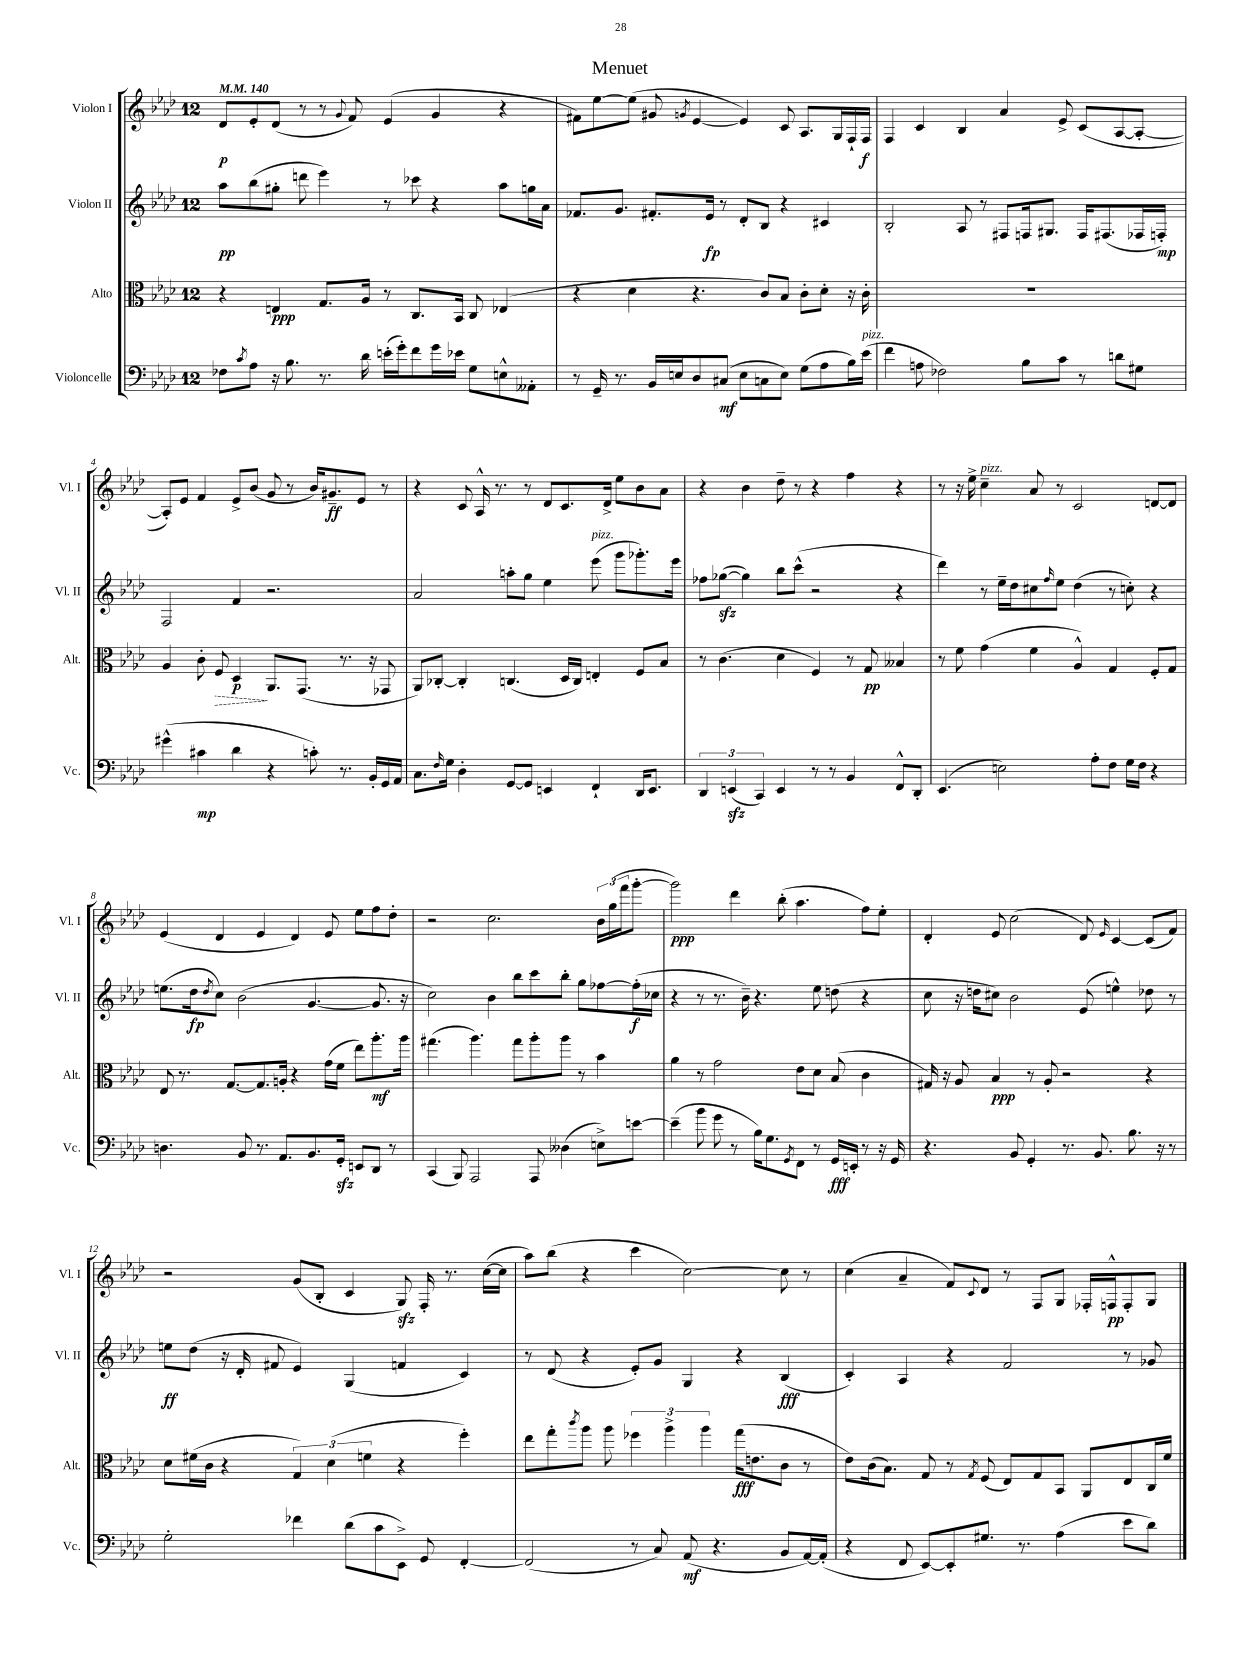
\header { title = "Menuet" }
<<
\new StaffGroup <<
\new Staff = "s0" \with { instrumentName = "Violon I" shortInstrumentName = "Vl. I" } {
    \clef treble \key aes \major \once \override Staff.TimeSignature.style = #'single-digit \time 12/8 \tempo 4 = 140
    des'8\p ees'8-. des'8( r8 r8 \appoggiatura { g'8 } f'8) ees'4( g'4 r4 |
    fis'8) ees''8~ ees''8( gis'8 \acciaccatura { g'8 } ees'4~ ees'4) c'8 aes8. g16 f16-! f16\f |
    f4 c'4 bes4 aes'4 ees'8-> c'8( aes8~ aes8~-. |
    aes8-.) ees'8 f'4 ees'8-> bes'8( g'8 r8 bes'16) gis'8.--\ff ees'8 r8 |
    r4 c'8 aes16-^ r8. r8 des'8 c'8. des'16-> ees''8 bes'8 aes'8 |
    r4 bes'4 des''8-- r8 r4 f''4 r4 |
    r8 r16 ees''16-> c''4--^\markup { \italic "pizz." } aes'8 r8 c'2 d'8~ d'8 |
    ees'4( des'4 ees'4 des'4) ees'8 ees''8 f''8 des''8-. |
    r2 c''2. \tuplet 3/2 { bes'16 g''16( f'''16 } g'''8~-. |
    g'''2\ppp) des'''4 bes''8-.( aes''4. f''8) ees''8-. |
    des'4-. ees'8 c''2( des'8) \grace { ees'16 } c'4~ c'8( f'8) |
    r2 g'8( bes8-. c'4 g8\sfz) f16-. r8. c''16~( c''16 |
    aes''8) bes''8( r4 c'''4 c''2~) c''8 r8 |
    c''4( aes'4-- f'8) \appoggiatura { c'8 } des'8 r8 f8 g8 fes16-. f16-^\pp f8-. g8 \bar "|." |
}
\new Staff = "s1" \with { instrumentName = "Violon II" shortInstrumentName = "Vl. II" } {
    \clef treble \key aes \major \once \override Staff.TimeSignature.style = #'single-digit \time 12/8
    aes''8\pp bes''8( gis''8-. d'''8 ees'''4) r8 ces'''8 r4 aes''8 g''16 aes'16 |
    fes'8. g'8. fis'8.-. ees'16\fp r8 des'8-. bes8 r4 cis'4 |
    bes2-. aes8 r8 fis8 f16 gis8. f16 fis8.( fes16 f16-.\mp) |
    f2 f'4 r2. |
    aes'2 a''8-. g''8 ees''4 ees'''8^\markup { \italic "pizz." }( g'''8 ges'''8.-.) ees'''16 |
    fes''8 ges''8~\sfz( ges''4) bes''8 c'''8-^( r2 r4 |
    des'''4) r8 ees''16-- des''16 cis''8 \grace { f''16 } ees''8 des''4( r8 c''8-.) r4 |
    e''8.( des''16\fp \acciaccatura { des''8 } c''8) bes'2( g'4.~ g'8. r16 |
    c''2) bes'4 bes''8 c'''8 bes''8-. g''8 fes''8~ fes''16-.\f( ces''16 |
    r4 r8 r8. bes'16--) r4. ees''8 d''8( r4 |
    c''8 r16 d''16 cis''8) bes'2 ees'8( e''4-^) des''8 r8 |
    e''8\ff des''8( r16 des'16-. fis'8 ees'4) g4( f'4 c'4) |
    r8 des'8( r4 ees'8-.) g'8 g4 r4 bes4\fff( |
    c'4-.) aes4 r4 f'2 r8 ges'8 \bar "|." |
}
\new Staff = "s2" \with { instrumentName = "Alto" shortInstrumentName = "Alt." } {
    \clef alto \key aes \major \once \override Staff.TimeSignature.style = #'single-digit \time 12/8
    r4 e4\ppp g8. aes16 r8 c8. bes,16 c8 ees4( |
    r4 des'4 r4. c'8) bes8 c'8-. des'8-. r16 c'16-. |
    R1. |
    aes4 c'8-. \once \override Hairpin.style = #'dashed-line f8\> des4\p\! aes,8. g,8.( r8. r16 ges,8 |
    aes,8) ces8~-. ces4-. c4.( des16 c16) e4-. f8 bes8 |
    r8 c'4.( des'4 f4) r8 g8\pp beses4 |
    r8 f'8 g'4( f'4 aes4-^) g4 f8-. g8 |
    ees8 r8. g8.~ g8. a16-. r4 g'16( f'16 ees''8) aes''8.-.\mf aes''16 |
    gis''4.( aes''4.) gis''8 aes''8-. aes''8 r8 bes'4 |
    aes'4 r8 g'2 ees'8 des'8 bes8( c'4 |
    gis16) r16 aes8 bes4\ppp r8 aes8-. r2 r4 |
    des'8 fis'16( c'16 r4 \tuplet 3/2 { g4) des'4( f'4 } r4 f''4-.) |
    ees''8 g''8-. \acciaccatura { c'''8 } aes''8 aes''8 \tuplet 3/2 { fes''4 aes''4-> aes''4 } g''16\fff( e'8. c'8 r8 |
    ees'8) c'16( bes8.) g8 r8 \acciaccatura { g8 } f8( ees8) g8 bes,8 aes,8 ees8 c16 f'16 \bar "|." |
}
\new Staff = "s3" \with { instrumentName = "Violoncelle" shortInstrumentName = "Vc." } {
    \clef bass \key aes \major \once \override Staff.TimeSignature.style = #'single-digit \time 12/8
    fes8 \acciaccatura { c'8 } aes8 r16 bes8. r8. des'16 e'16-.( g'16-.) f'8 g'16 ees'16 g8 e8-^ aeses,8-. |
    r8 g,16-- r8. bes,16 e16 des8 cis8\mf( e8 c8 e8) g8( aes8 bes16) ees'16^\markup { \italic "pizz." }( |
    f'4 a8 fes2) bes8 c'8 r8 d'8 gis8 |
    gis'4-^( cis'4\mp des'4 r4 c'8-.) r8. bes,16-. g,16 aes,16 |
    c8. \grace { f16 } g16 des4-. g,8~ g,8 e,4 f,4-! des,16 e,8. |
    \tuplet 3/2 { des,4 e,4\sfz( c,4) } e,4 r8 r8 bes,4 f,8-^ des,8-. |
    ees,4.( e2) aes8-. f8 g16 f16 r4 |
    d4. bes,8 r8. aes,8. bes,8. g,16-.\sfz e,8 des,8 r8 |
    c,4( bes,,8) aes,,2 aes,,8 deses4( e8->) e'8~ |
    e'4--( bes'8 g'8 r8 bes16) g8. \acciaccatura { g,8 } f,8 r8 g,16\fff e,16-. r8 r16 g,16 |
    r4. bes,8 g,4-. r8. bes,8. bes8. r16 r8 |
    g2-. fes'4 des'8( c'8 ees,8->) g,8 f,4~-. |
    f,2( r8 c8) aes,8\mf( r4. bes,8 aes,16~) aes,16-.( |
    r4 f,8 ees,8~) ees,8-. gis8. r8. aes4( ees'8 des'8) \bar "|." |
}
>>
>>
